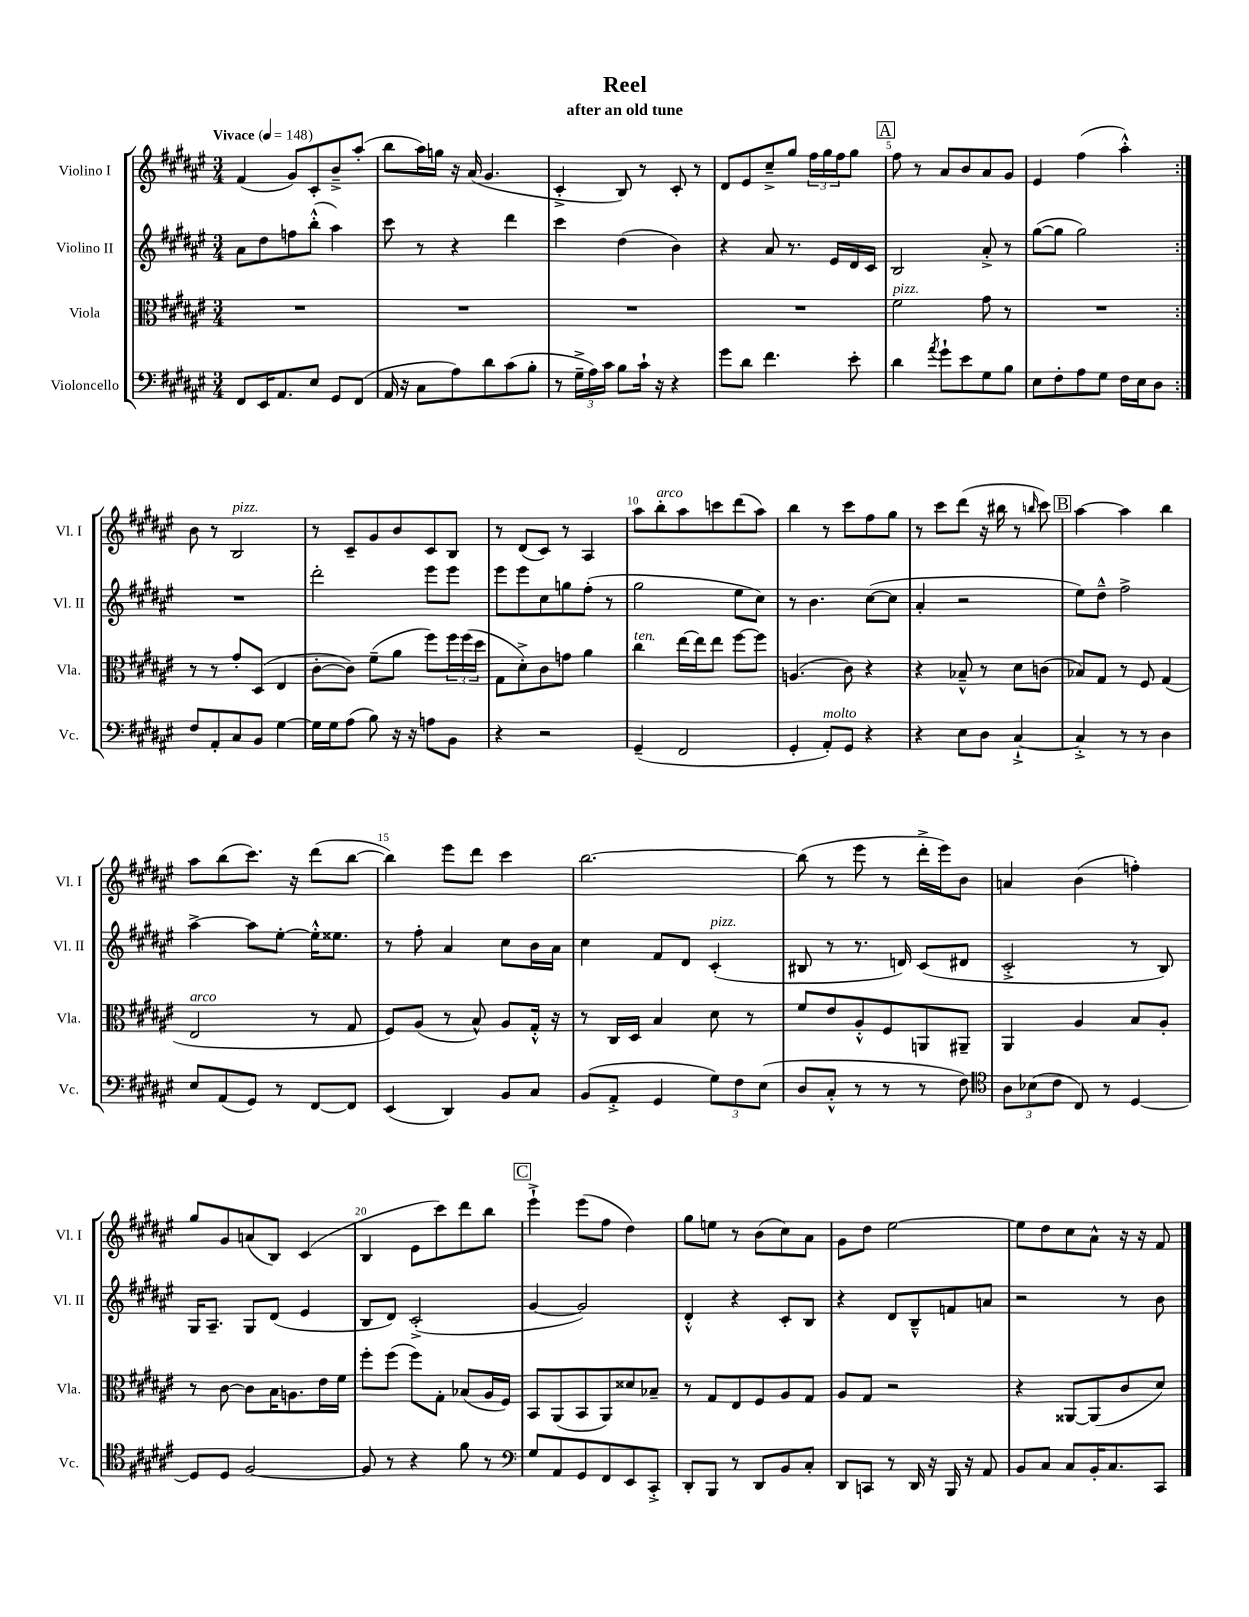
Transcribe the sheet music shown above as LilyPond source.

\header { title = "Reel" subtitle = "after an old tune" }
<<
\new StaffGroup <<
\new Staff = "s0" \with { instrumentName = "Violino I" shortInstrumentName = "Vl. I" } {
    \clef treble \key fis \major \numericTimeSignature \time 3/4 \tempo "Vivace" 4 = 148
    \repeat volta 2 { fis'4( gis'8) cis'8-. b'8---> ais''8-.( |
    b''8 ais''16) g''16 r16 ais'16( gis'4. |
    cis'4-.-> b8) r8 cis'8-. r8 |
    dis'8 eis'8 cis''8---> gis''8 \tuplet 3/2 { fis''16 gis''16 fis''16 } gis''8 |
    \mark \markup { \box "A" } fis''8 r8 ais'8 b'8 ais'8 gis'8 |
    eis'4 fis''4( ais''4-.-^) | }
    b'8 r8 b2^\markup { \italic "pizz." } |
    r8 cis'8-- gis'8 b'8 cis'8 b8 |
    r8 dis'8( cis'8) r8 ais4 |
    ais''8 b''8-.^\markup { \italic "arco" } ais''8 c'''8 dis'''8( ais''8) |
    b''4 r8 cis'''8 fis''8 gis''8 |
    r8 cis'''8 dis'''8( r16 bis''16 r8 \grace { b''16 } cis'''8) |
    \mark \markup { \box "B" } ais''4~ ais''4 b''4 |
    ais''8 b''8( cis'''8.) r16 dis'''8( b''8~ |
    b''4) eis'''8 dis'''8 cis'''4 |
    b''2.~ |
    b''8( r8 eis'''8 r8 dis'''16-.-> eis'''16) b'8 |
    a'4 b'4( f''4-.) |
    gis''8 gis'8 a'8( b8) cis'4( |
    b4 eis'8 cis'''8) dis'''8 b''8 |
    \mark \markup { \box "C" } eis'''4-!-> eis'''8( fis''8 dis''4) |
    gis''8 e''8 r8 b'8( cis''8) ais'8 |
    gis'8 dis''8 eis''2~ |
    eis''8 dis''8 cis''8 ais'8-^ r16 r16 fis'8 \bar "|." |
}
\new Staff = "s1" \with { instrumentName = "Violino II" shortInstrumentName = "Vl. II" } {
    \clef treble \key fis \major \numericTimeSignature \time 3/4
    \repeat volta 2 { ais'8 dis''8 f''8 b''8-.-^( ais''4) |
    cis'''8 r8 r4 dis'''4 |
    cis'''4 dis''4( b'4) |
    r4 ais'8 r8. eis'16 dis'16 cis'16 |
    \mark \markup { \box "A" } b2 ais'8-.-> r8 |
    gis''8~( gis''8 gis''2) | }
    R2. |
    dis'''2-. eis'''8 eis'''8 |
    eis'''8 eis'''8 cis''8 g''8 fis''8-.( r8 |
    gis''2 eis''8 cis''8) |
    r8 b'4. cis''8~( cis''8 |
    ais'4-. r2 |
    \mark \markup { \box "B" } eis''8) dis''8---^ fis''2-> |
    ais''4~-> ais''8 eis''8~-. eis''16-.-^ eisis''8. |
    r8 fis''8-. ais'4 cis''8 b'16 ais'16 |
    cis''4 fis'8 dis'8 cis'4-.^\markup { \italic "pizz." }( |
    bis8 r8 r8. d'16) cis'8( dis'8 |
    cis'2-.-> r8 b8) |
    gis16 ais8.-- gis8 dis'8( eis'4 |
    b8 dis'8) cis'2-.->( |
    \mark \markup { \box "C" } gis'4~ gis'2) |
    dis'4-.-^ r4 cis'8-. b8 |
    r4 dis'8 b8---^ f'8 a'8 |
    r2 r8 b'8 \bar "|." |
}
\new Staff = "s2" \with { instrumentName = "Viola" shortInstrumentName = "Vla." } {
    \clef alto \key fis \major \numericTimeSignature \time 3/4
    \repeat volta 2 { R2. |
    R2. |
    R2. |
    R2. |
    \mark \markup { \box "A" } fis'2^\markup { \italic "pizz." } gis'8 r8 |
    R2. | }
    r8 r8 gis'8-. dis8( eis4 |
    cis'8~-. cis'8) fis'8--( ais'8 fis''8) \tuplet 3/2 { fis''16 fis''16( dis''16 } |
    gis8 dis'8-.->) cis'8 g'8 ais'4 |
    cis''4^\markup { \italic "ten." } eis''16~ eis''16 eis''8 fis''8~ fis''8 |
    a4.( cis'8) r4 |
    r4 bes8---^ r8 dis'8 c'8( |
    \mark \markup { \box "B" } bes8) gis8 r8 fis8 gis4( |
    eis2^\markup { \italic "arco" } r8 gis8 |
    fis8) ais8( r8 b8-^) ais8 gis16-.-^ r16 |
    r8 cis16 dis16 b4 dis'8 r8 |
    fis'8 eis'8 ais8-.-^ fis8 a,8 ais,8-- |
    ais,4 ais4 b8 ais8-. |
    r8 cis'8~ cis'8 b16 a8. eis'16 fis'16 |
    fis''8-. fis''8( fis''8) gis8-. bes8( ais16 fis16) |
    \mark \markup { \box "C" } b,8 ais,8( b,8 ais,8) disis'8 bes8-- |
    r8 gis8 eis8 fis8 ais8 gis8 |
    ais8 gis8 r2 |
    r4 aisis,8~ aisis,8( cis'8 dis'8) \bar "|." |
}
\new Staff = "s3" \with { instrumentName = "Violoncello" shortInstrumentName = "Vc." } {
    \clef bass \key fis \major \numericTimeSignature \time 3/4
    \repeat volta 2 { fis,8 eis,16 ais,8. eis8 gis,8 fis,8( |
    ais,16 r16 cis8 ais8) dis'8 cis'8( b8-. |
    r8 \tuplet 3/2 { gis16---> ais16) cis'16 } b8 cis'16-! r16 r4 |
    gis'8 dis'8 fis'4. eis'8-. |
    \mark \markup { \box "A" } dis'4 \acciaccatura { ais'8 } gis'8-! eis'8 gis8 b8 |
    eis8 fis8-. ais8 gis8 fis16 eis16 dis8 | }
    fis8 ais,8-. cis8 b,8 gis4~ |
    gis16 gis16 ais8( b8) r16 r16 a8 b,8 |
    r4 r2 |
    gis,4--( fis,2 |
    gis,4-. ais,8-.^\markup { \italic "molto" }) gis,8 r4 |
    r4 eis8 dis8 cis4~-!-> |
    \mark \markup { \box "B" } cis4-.-> r8 r8 dis4 |
    eis8 ais,8( gis,8) r8 fis,8~ fis,8 |
    eis,4( dis,4) b,8 cis8 |
    b,8( ais,8-.-> gis,4 \tuplet 3/2 { gis8) fis8 eis8( } |
    dis8 cis8-.-^ r8 r8 r8 fis8) |
    \clef tenor \tuplet 3/2 { ais8 bes8( cis'8 } cis8) r8 dis4~ |
    dis8 dis8 fis2~ |
    fis8 r8 r4 fis'8 r8 |
    \mark \markup { \box "C" } \clef bass gis8 ais,8 gis,8 fis,8 eis,8 cis,8-.-> |
    dis,8-. b,,8 r8 dis,8 b,8 cis8-. |
    dis,8 c,8 r8 dis,16 r16 b,,16 r16 ais,8 |
    b,8 cis8 cis8 b,16-. cis8. cis,8 \bar "|." |
}
>>
>>
\layout { \context { \Score \override BarNumber.break-visibility = ##(#f #t #t) barNumberVisibility = #(every-nth-bar-number-visible 5) } }
